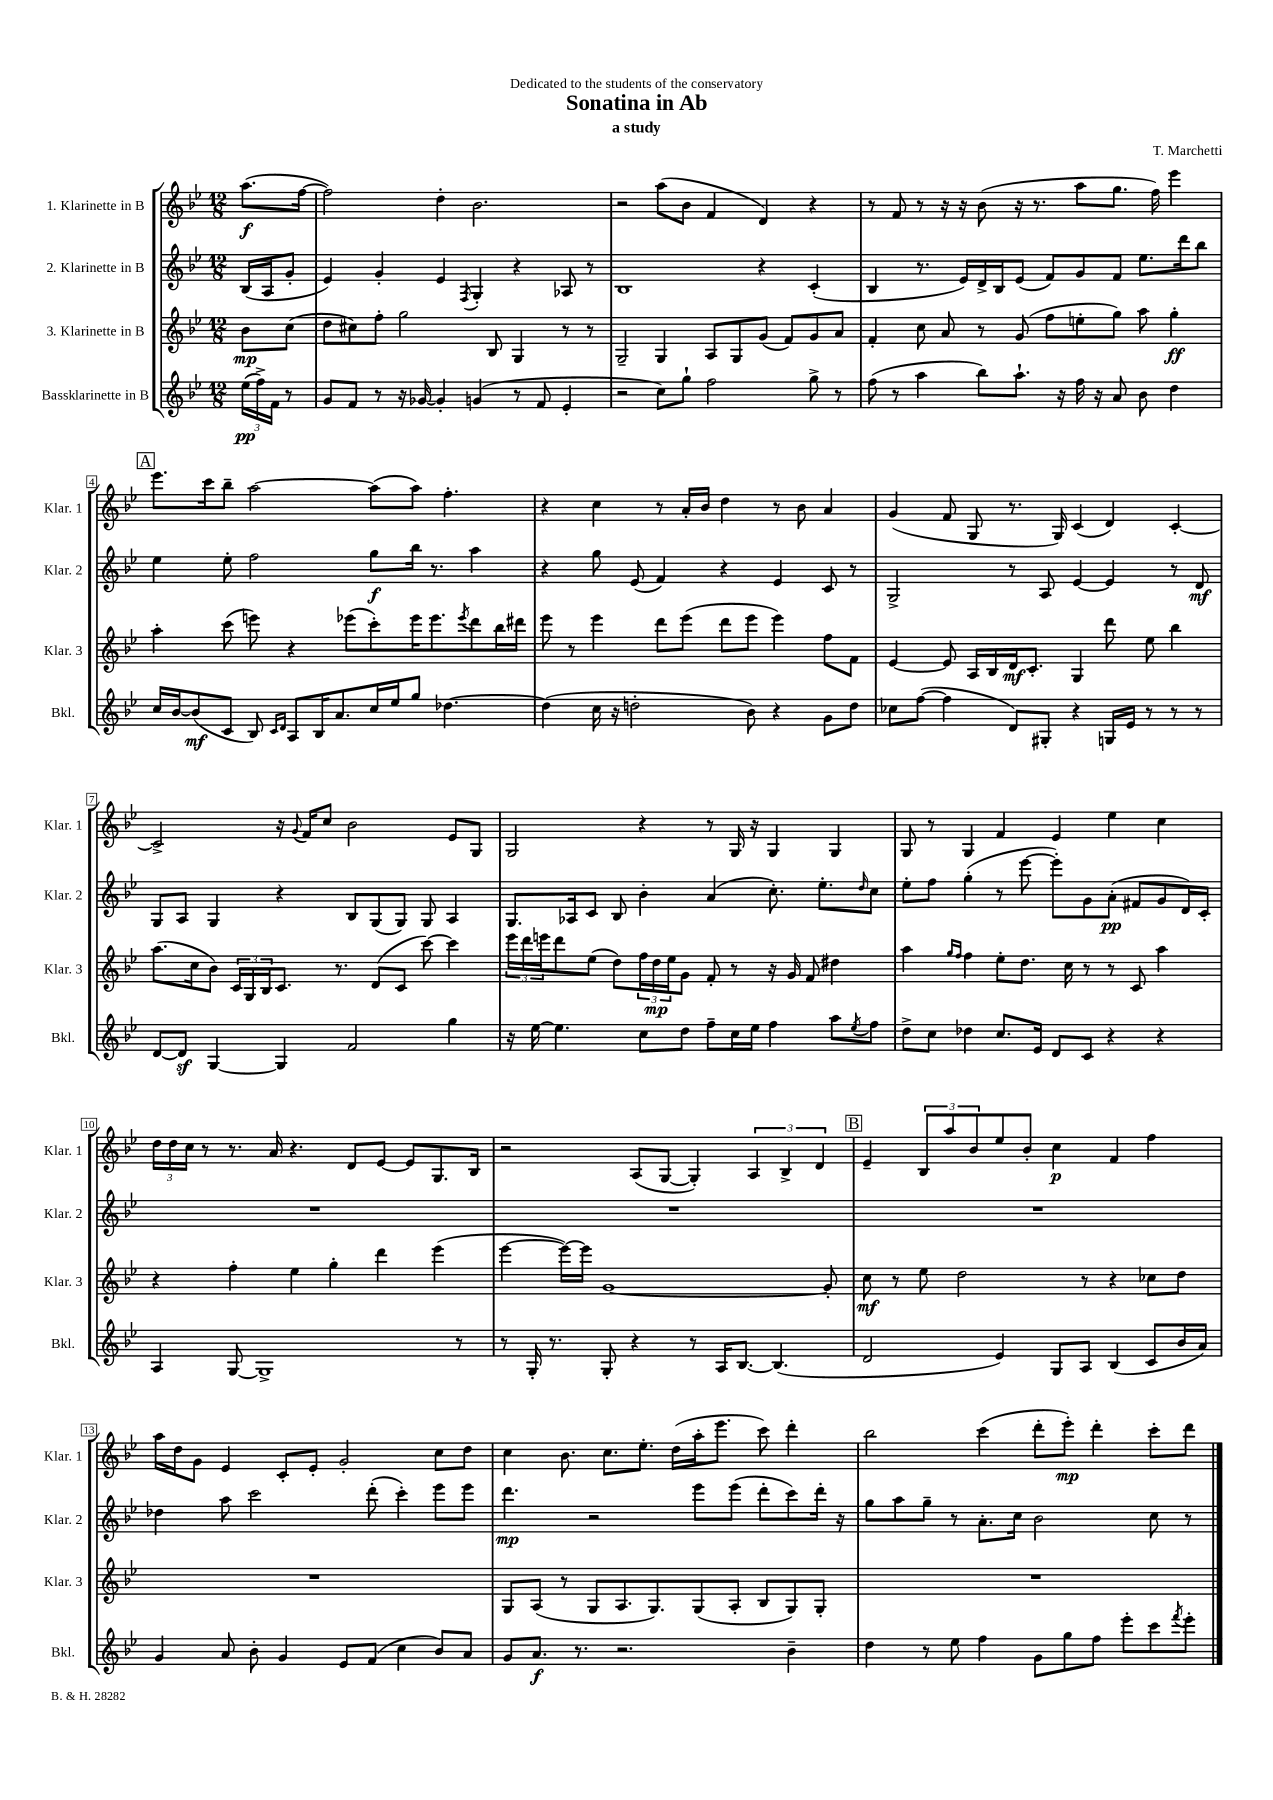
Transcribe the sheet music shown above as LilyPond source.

\header { title = "Sonatina in Ab" composer = "T. Marchetti" subtitle = "a study" dedication = "Dedicated to the students of the conservatory" }
<<
\new StaffGroup <<
\new Staff = "s0" \with { instrumentName = "1. Klarinette in B" shortInstrumentName = "Klar. 1" } {
    \clef treble \key bes \major \numericTimeSignature \time 12/8 \partial 4
    a''8.\f( f''16~ |
    f''2) d''4-. bes'2. |
    r2 a''8( bes'8 f'4 d'4) r4 |
    r8 f'8 r8 r16 r16 bes'8( r16 r8. a''8 g''8. f''16) ees'''4 |
    \mark \markup { \box "A" } ees'''8. c'''16 bes''8-- a''2~ a''8( a''8) f''4.-. |
    r4 c''4 r8 a'16-. bes'16 d''4 r8 bes'8 a'4 |
    g'4( f'8 g8 r8. g16) c'4( d'4) c'4~-. |
    c'2-> r16 \appoggiatura { g'8 } f'16 c''8 bes'2 ees'8 g8 |
    g2 r4 r8 g16 r16 g4 g4 |
    g8 r8 g4 f'4 ees'4 ees''4 c''4 |
    \tuplet 3/2 { d''16 d''16 c''16 } r8 r8. a'16 r4. d'8 ees'8~ ees'8 g8. bes16 |
    r2 a8( g8~ g4-.) \tuplet 3/2 { a4 bes4-> d'4 } |
    \mark \markup { \box "B" } ees'4-- \tuplet 3/2 { bes8 a''8 bes'8 } ees''8 bes'8-. c''4\p f'4 f''4 |
    a''16 d''16 g'8 ees'4 c'8-. ees'8-. g'2-. c''8 d''8 |
    c''4 bes'8. c''8. ees''8.-. d''16( a''16-. ees'''8. c'''8) d'''4-. |
    bes''2 c'''4( d'''8-. ees'''8-.\mp) d'''4-. c'''8-. d'''8 \bar "|." |
}
\new Staff = "s1" \with { instrumentName = "2. Klarinette in B" shortInstrumentName = "Klar. 2" } {
    \clef treble \key bes \major \numericTimeSignature \time 12/8 \partial 4
    bes16( a16 g'8-. |
    ees'4) g'4-. ees'4 \acciaccatura { f8 } g4-. r4 aes8 r8 |
    bes1 r4 c'4-.( |
    bes4 r8. ees'16) d'16-> bes16 ees'8( f'8) g'8 f'8 ees''8. d'''16 bes''8 |
    \mark \markup { \box "A" } ees''4 ees''8-. f''2 g''8\f bes''16 r8. a''4 |
    r4 g''8 ees'8( f'4) r4 ees'4 c'8 r8 |
    g2-> r8 a8 ees'4~ ees'4 r8 d'8\mf |
    g8 a8 g4 r4 bes8 g8( g8) g8 a4 |
    g8. aes16 c'8 bes8 bes'4-. a'4( c''8.-.) ees''8.-. \grace { d''16 } c''8 |
    ees''8-. f''8 g''4-.( r8 ees'''8~ ees'''8-.) g'8 a'8-.\pp( fis'8 g'8 d'16) c'16-. |
    R1. |
    R1. |
    \mark \markup { \box "B" } R1. |
    des''4 a''8 c'''2 d'''8-.( c'''4-.) ees'''8 ees'''8 |
    d'''4.\mp r2 ees'''8 ees'''8( d'''8-. c'''8) d'''16-. r16 |
    g''8 a''8 g''8-- r8 a'8.-. c''16 bes'2 c''8 r8 \bar "|." |
}
\new Staff = "s2" \with { instrumentName = "3. Klarinette in B" shortInstrumentName = "Klar. 3" } {
    \clef treble \key bes \major \numericTimeSignature \time 12/8 \partial 4
    bes'8\mp c''8( |
    d''8 cis''8) f''8-. g''2 bes8 g4 r8 r8 |
    g2-- g4 a8 g8 g'8( f'8) g'8 a'8 |
    f'4-. c''8 a'8 r8 g'8( f''8 e''8-. g''8) a''8 g''4-.\ff |
    \mark \markup { \box "A" } a''4-. c'''8( e'''8) r4 ees'''8( c'''8-.) ees'''16 ees'''8. \acciaccatura { ees'''8 } d'''8 bes''16 dis'''16 |
    ees'''8 r8 ees'''4 d'''8 ees'''8( d'''8 ees'''8 ees'''4) f''8 f'8 |
    ees'4~ ees'8 a16 bes16 d'16\mf c'8.-. g4 d'''8 ees''8 bes''4 |
    a''8.( c''16 bes'8) \tuplet 3/2 { c'16 g16 bes16 } c'8. r8. d'8( c'8 c'''8~) c'''4 |
    \tuplet 3/2 { ees'''16 d'''16 e'''16 } d'''8 ees''8( d''8) \tuplet 3/2 { f''16 d''16\mp ees''16 } g'8 f'8-. r8 r16 g'16 f'8 dis''4 |
    a''4 \grace { g''16 f''16 } f''4 ees''8-. d''8. c''16 r8 r8 c'8 a''4 |
    r4 f''4-. ees''4 g''4-. d'''4 ees'''4( |
    ees'''4~ ees'''16~) ees'''16 g'1~ g'8-. |
    \mark \markup { \box "B" } c''8\mf r8 ees''8 d''2 r8 r4 ces''8 d''8 |
    R1. |
    g8 a8( r8 g8 a8. g8.) g8( a8-. bes8 g8) g8-. |
    R1. \bar "|." |
}
\new Staff = "s3" \with { instrumentName = "Bassklarinette in B" shortInstrumentName = "Bkl." } {
    \clef treble \key bes \major \numericTimeSignature \time 12/8 \partial 4
    \tuplet 3/2 { ees''16\pp( f''16->) f'16 } r8 |
    g'8 f'8 r8 r16 ges'16~ ges'4-. g'4( r8 f'8 ees'4-. |
    r2 c''8) g''8-! f''2 g''8-> r8 |
    f''8( r8 a''4 bes''8) a''8.-! r16 f''16 r16 a'8 bes'8 d''4 |
    \mark \markup { \box "A" } c''16 bes'16~ bes'8\mf( c'8 bes8) \grace { c'16 d'16 } a8 bes16 a'8. c''16 ees''16 g''8 des''4.~ |
    des''4( c''16 r16 d''2-. bes'8) r4 g'8 d''8 |
    ces''8 f''8~( f''4 d'8) gis8-. r4 g16 ees'16 r8 r8 r8 |
    d'8~ d'8\sf g4~ g4 f'2 g''4 |
    r16 ees''16~ ees''4. c''8 d''8 f''8-- c''16 ees''16 f''4 a''8 \acciaccatura { ees''8 } f''8 |
    d''8-> c''8 des''4 c''8. ees'16 d'8 c'8 r4 r4 |
    a4 g8~ g1-> r8 |
    r8 g16-. r8. g8-. r4 r8 a16 bes8.~ bes4.( |
    \mark \markup { \box "B" } d'2 ees'4) g8 a8 bes4( c'8 bes'16 a'16) |
    g'4 a'8 bes'8-. g'4 ees'8 f'8( c''4 bes'8) a'8 |
    g'8 a'8.\f r8. r2. bes'4-- |
    d''4 r8 ees''8 f''4 g'8 g''8 f''8 ees'''8-. c'''8 \acciaccatura { f'''8 } ees'''8-. \bar "|." |
}
>>
>>
\layout { \context { \Score \override BarNumber.stencil = #(make-stencil-boxer 0.1 0.3 ly:text-interface::print) } }
